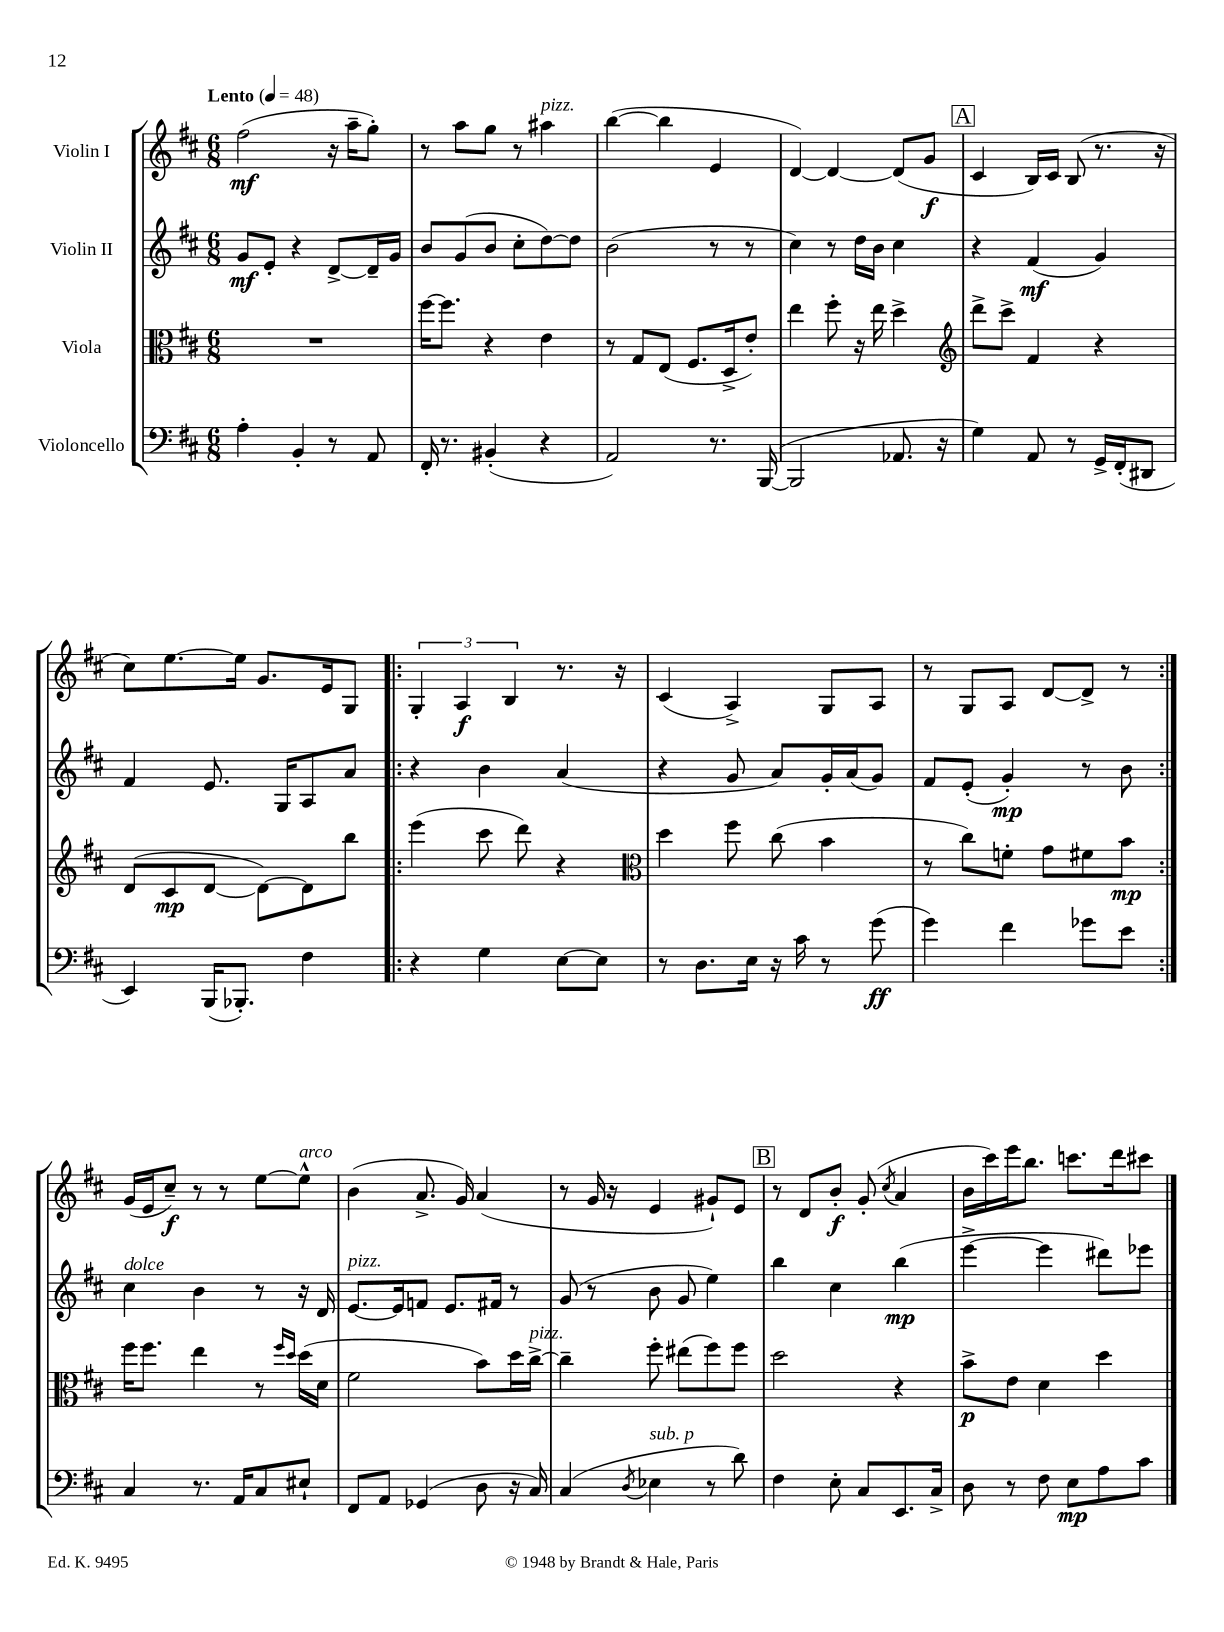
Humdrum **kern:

**kern	**dynam	**kern	**dynam	**kern	**dynam	**kern	**dynam
*part4	*part4	*part3	*part3	*part2	*part2	*part1	*part1
*staff4	*staff4	*staff3	*staff3	*staff2	*staff2	*staff1	*staff1
*I"Violoncello	*	*I"Viola	*	*I"Violin II	*	*I"Violin I	*
*clefF4	*	*clefC3	*	*clefG2	*	*clefG2	*
*k[f#c#]	*	*k[f#c#]	*	*k[f#c#]	*	*k[f#c#]	*
*M6/8	*	*M6/8	*	*M6/8	*	*M6/8	*
*MM48	*	*MM48	*	*MM48	*	*MM48	*
=1	=1	=1	=1	=1	=1	=1	=1
!	!	!	!	!	!	!LO:TX:a:B:t=Lento	!
4A'\	.	2.r	.	8g/L	mf	(2ff#\	mf
.	.	.	.	8e'/J	.	.	.
4BB'/	.	.	.	4r	.	.	.
8r	.	.	.	[8d^/L	.	16r	.
.	.	.	.	.	.	16aa~\KL	.
8AA/	.	.	.	16d~/L]	.	8gg'\J)	.
.	.	.	.	16g/JJ	.	.	.
=2	=2	=2	=2	=2	=2	=2	=2
16FF#'/	.	[16ff#\KL	.	8b/L	.	8r	.
8.r	.	8.ff#\J]	.	.	.	.	.
.	.	.	.	(8g/	.	8aa\L	.
(4BB#X'/	.	4r	.	8b/J	.	8gg\J	.
.	.	.	.	8cc#'\L	.	8r	.
!	!	!	!	!	!	!LO:TX:a:i:t=pizz.	!
4r	.	4e\	.	[8dd\)	.	4aa#X\	.
.	.	.	.	8dd\J]	.	.	.
=3	=3	=3	=3	=3	=3	=3	=3
2AA/)	.	8r	.	(2b\	.	([4bb\	.
.	.	8G/L	.	.	.	.	.
.	.	(8E/J	.	.	.	4bb\]	.
.	.	8.F#/L	.	.	.	.	.
8.r	.	.	.	8r	.	4e/	.
.	.	16D^/k	.	.	.	.	.
.	.	8e'/J)	.	8r	.	.	.
([16BBB/	.	.	.	.	.	.	.
=4	=4	=4	=4	=4	=4	=4	=4
2BBB/]	.	4ee\	.	4cc#\)	.	[4d/)	.
.	.	8ff#'\	.	8r	.	4d/_	.
.	.	16r	.	16dd\LL	.	.	.
.	.	16ee\	.	16b\JJ	.	.	.
8.AA-X/	.	4dd^\	.	4cc#\	.	(8d/L]	.
.	.	.	.	.	.	8g/J	f
16r	.	.	.	.	.	.	.
!!LO:REH:place=s1:t=A
=5	=5	=5	=5	=5	=5	=5	=5
*	*	*clefG2	*	*	*	*	*
4G\)	.	8ddd^\L	.	4r	.	4c#/	.
.	.	8ccc#^\J	.	.	.	.	.
8AA/	.	4f#/	.	(4f#/	mf	16B/LL)	.
.	.	.	.	.	.	16c#/JJ	.
8r	.	.	.	.	.	(8B/	.
16GG^/LL	.	4r	.	4g/)	.	8.r	.
(16FF#'/J	.	.	.	.	.	.	.
8DD#X/J	.	.	.	.	.	.	.
.	.	.	.	.	.	16r	.
!!LO:LB:g=z
=6	=6	=6	=6	=6	=6	=6	=6
4EE/)	.	(8d/L	.	4f#/	.	8cc#\L)	.
.	.	8c#/	mp	.	.	[8.ee\	.
(16BBB/KL	.	[8d/J	.	8.e/	.	.	.
8.BBB-X'/J)	.	.	.	.	.	16ee\Jk]	.
.	.	8d\L_)	.	.	.	8.g/L	.
.	.	.	.	16G/KL	.	.	.
4F#\	.	8d\]	.	8A/	.	.	.
.	.	.	.	.	.	16e/k	.
.	.	8bb\J	.	8a/J	.	8G/J	.
=7!|:	=7!|:	=7!|:	=7!|:	=7!|:	=7!|:	=7!|:	=7!|:
4r	.	(4eee\	.	4r	.	6G'/	.
.	.	.	.	.	.	6A/	f
4G\	.	8ccc#\	.	4b\	.	.	.
.	.	.	.	.	.	6B/	.
.	.	8ddd\)	.	.	.	.	.
[8E\L	.	4r	.	(4a/	.	8.r	.
8E\J]	.	.	.	.	.	.	.
.	.	.	.	.	.	16r	.
=8	=8	=8	=8	=8	=8	=8	=8
*	*	*clefC3	*	*	*	*	*
8r	.	4dd\	.	4r	.	(4c#/	.
8.D\L	.	.	.	.	.	.	.
.	.	8ff#\	.	8g/	.	4A^/)	.
16E\Jk	.	.	.	.	.	.	.
16r	.	(8cc#\	.	8a/L)	.	.	.
16c#\	.	.	.	.	.	.	.
8r	.	4b\	.	16g'/L	.	8G/L	.
.	.	.	.	(16a/J	.	.	.
(8g\	ff	.	.	8g/J)	.	8A/J	.
=9	=9	=9	=9	=9	=9	=9	=9
4g\)	.	8r	.	8f#/L	.	8r	.
.	.	8cc#\L)	.	(8e'/J	.	8G/L	.
4f#\	.	8fn'\J	.	4g'/)	mp	8A/J	.
.	.	8g\L	.	.	.	[8d/L	.
8g-X\L	.	8f#X\	.	8r	.	8d^/J]	.
8e\J	.	8b\J	mp	8b\	.	8r	.
!!LO:LB:g=z
=10:|!	=10:|!	=10:|!	=10:|!	=10:|!	=10:|!	=10:|!	=10:|!
!	!	!	!	!LO:TX:a:i:t=dolce	!	!	!
4C#/	.	16ff#\KL	.	4cc#\	.	(16g/LL	.
.	.	8.ff#\J	.	.	.	16e/J	.
.	.	.	.	.	.	8cc#~/J)	f
8.r	.	4ee\	.	4b\	.	8r	.
.	.	.	.	.	.	8r	.
16AA/KL	.	.	.	.	.	.	.
8C#/	.	8r	.	8r	.	[8ee\L	.
.	.	16qqff#/LL	.	.	.	.	.
.	.	16qqdd/JJ	.	.	.	.	.
!	!	!	!	!	!	!LO:TX:a:i:t=arco	!
8E#X`/J	.	(16dd\LL	.	16r	.	8ee^^\J]	.
.	.	16d\JJ	.	16d/	.	.	.
=11	=11	=11	=11	=11	=11	=11	=11
!	!	!	!	!LO:TX:a:i:t=pizz.	!	!	!
8FF#/L	.	2f#\	.	[8.e/L	.	(4b\	.
8AA/J	.	.	.	.	.	.	.
.	.	.	.	16e/k]	.	.	.
(4GG-X/	.	.	.	8fn/J	.	8.a^/	.
.	.	.	.	8.e/L	.	.	.
.	.	.	.	.	.	16g/)	.
8D\	.	8b\L)	.	.	.	(4a/	.
.	.	.	.	16f#X/Jk	.	.	.
16r	.	16dd\L	.	8r	.	.	.
!	!	!LO:TX:a:i:t=pizz.	!	!	!	!	!
16C#/)	.	[16cc#^\JJ	.	.	.	.	.
=12	=12	=12	=12	=12	=12	=12	=12
(4C#/	.	4cc#~\]	.	(8g/	.	8r	.
.	.	.	.	8r	.	16g/	.
.	.	.	.	.	.	16r	.
8qD/	.	.	.	.	.	.	.
!LO:TX:a:i:t=sub. p	!	!	!	!	!	!	!
4E-X\	.	8ff#'\	.	8b\	.	4e/	.
.	.	(8ee#X\L	.	8g/	.	.	.
8r	.	8ff#\)	.	4ee\)	.	8g#X`/L)	.
8d\)	.	8ff#\J	.	.	.	8e/J	.
!!LO:REH:place=s1:t=B
=13	=13	=13	=13	=13	=13	=13	=13
4F#\	.	2dd\	.	4bb\	.	8r	.
.	.	.	.	.	.	8d/L	.
8E'\	.	.	.	4cc#\	.	8b'/J	f
8C#/L	.	.	.	.	.	(8g'/	.
.	.	.	.	.	.	8qcc#/	.
8.EE/	.	4r	.	(4bb\	mp	4a/	.
16C#^/Jk	.	.	.	.	.	.	.
=14	=14	=14	=14	=14	=14	=14	=14
8D\	.	8b^\L	p	[4eee^\	.	16b\LL	.
.	.	.	.	.	.	16ccc#\)	.
8r	.	8e\J	.	.	.	16eee\J	.
.	.	.	.	.	.	8.bb\J	.
8F#\	.	4d\	.	4eee\]	.	.	.
8E\L	mp	.	.	.	.	8.cccn\L	.
8A\	.	4dd\	.	8ddd#X\L)	.	.	.
.	.	.	.	.	.	16ddd\k	.
8c#\J	.	.	.	8eee-X\J	.	8ccc#X\J	.
==	==	==	==	==	==	==	==
*-	*-	*-	*-	*-	*-	*-	*-
